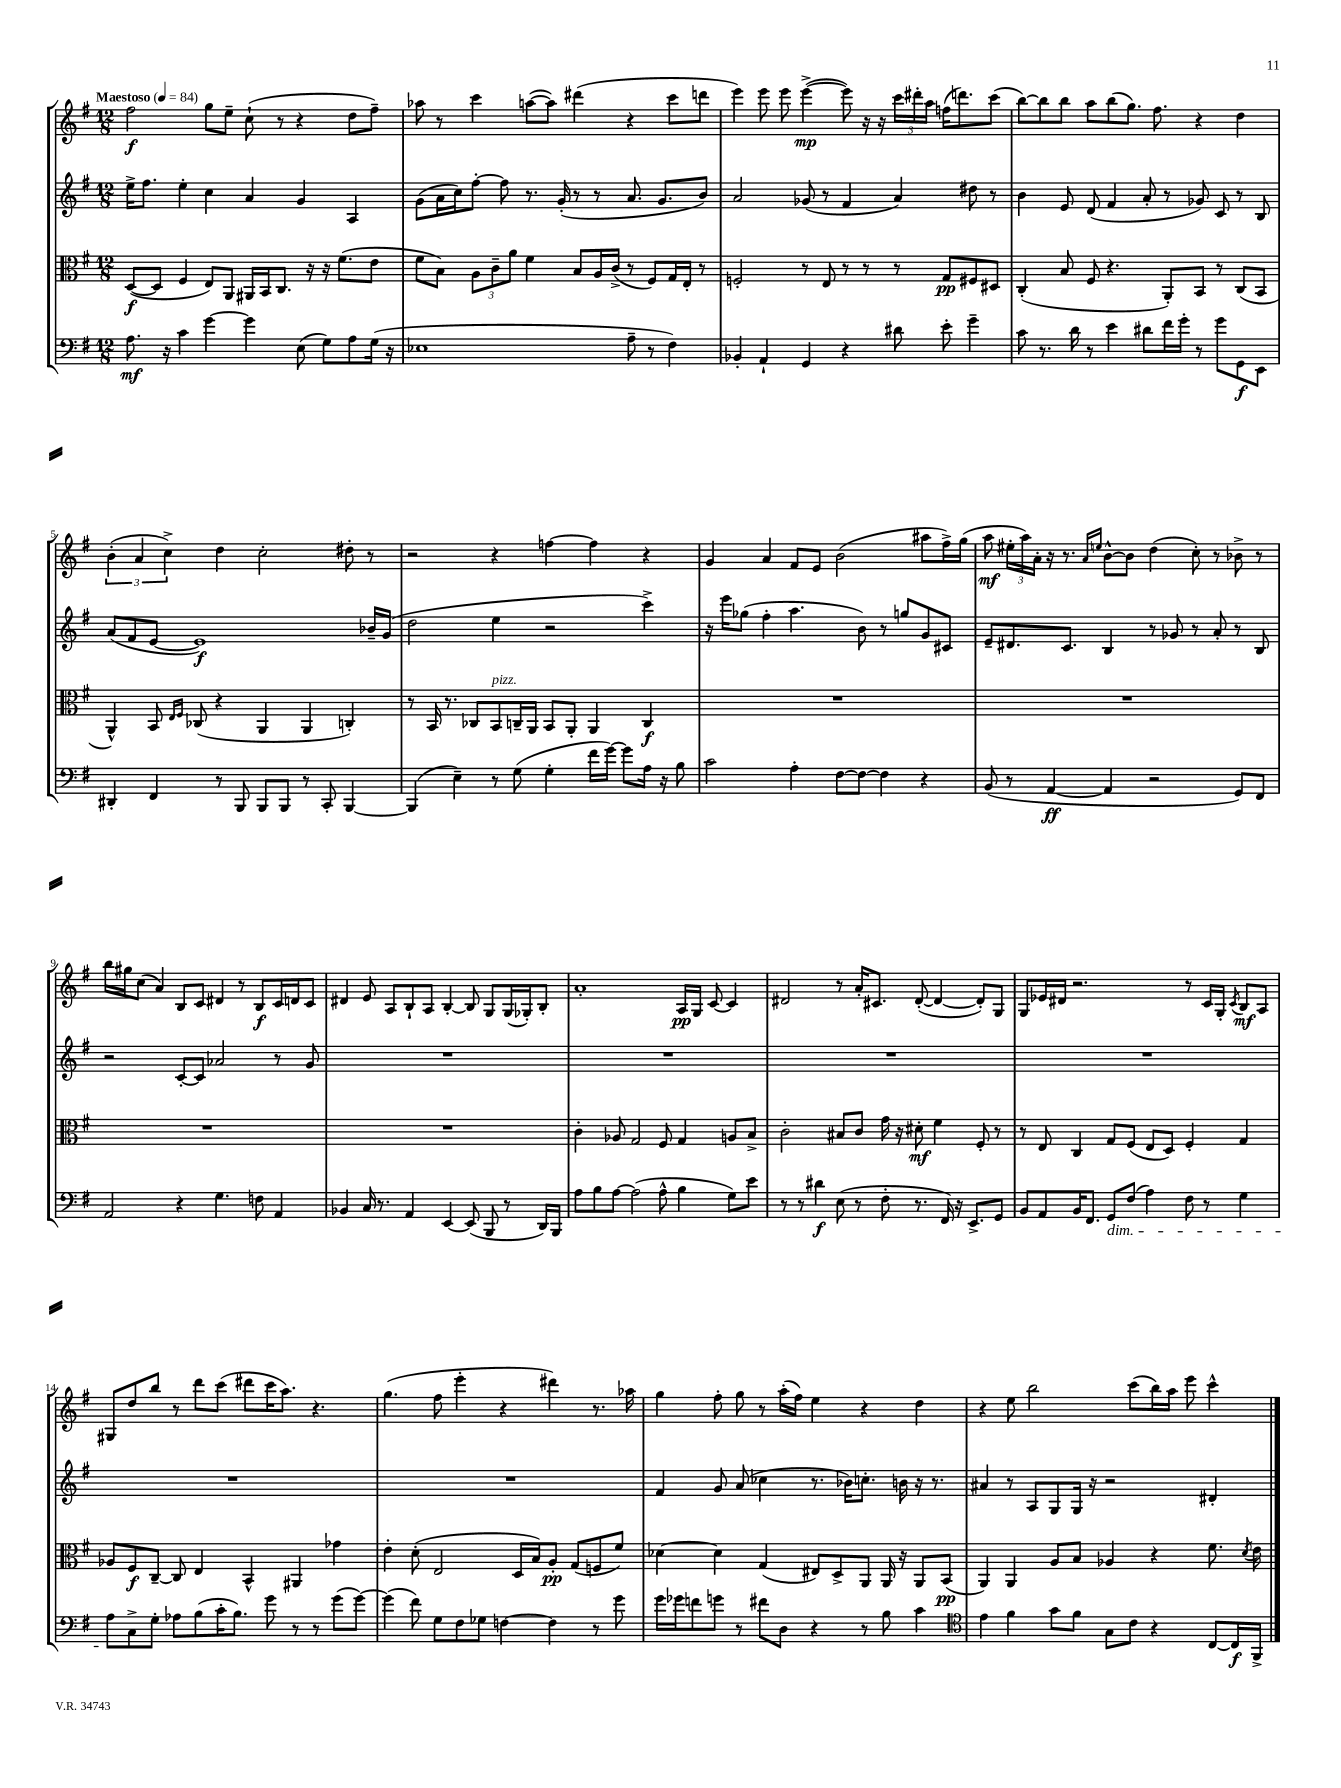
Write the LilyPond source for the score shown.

<<
\new StaffGroup <<
\new Staff = "s0" {
    \clef treble \key g \major \numericTimeSignature \time 12/8 \tempo "Maestoso" 4 = 84
    \autoBeamOff fis''2\f g''8[ e''8]-- c''8-!( r8 r4 d''8[ fis''8]--) |
    aes''8 r8 c'''4 a''8[~( a''8]) dis'''4( r4 c'''8[ d'''8] |
    e'''4) e'''8 e'''8 e'''4~->\mp( e'''8) r16 r16 \tuplet 3/2 { c'''16[ dis'''16-. a''16] } f''16[( d'''8.) c'''8]( |
    b''8[~) b''8 b''8] a''8[ b''8( g''8.]) fis''8. r4 d''4 |
    \tuplet 3/2 { b'4-.( a'4 c''4->) } d''4 c''2-. dis''8-. r8 |
    r2 r4 f''4~ f''4 r4 |
    g'4 a'4 fis'8[ e'8] b'2( ais''8[ fis''16->) g''16]( |
    a''8\mf \tuplet 3/2 { eis''16[-. a''16) a'16]-. } r16 r8. \grace { a'16[ e''16] } b'8[~-^ b'8] d''4( c''8-.) r8 bes'8-> r8 |
    b''16[ gis''16 c''8]( a'4) b8[ c'8] dis'4 r8 b8[\f c'16 d'16 c'8] |
    dis'4 e'8 a8[ b8-! a8] b4~-. b8 g8[ g16( ges16-.) b8]-. |
    a'1-. a16[\pp g16] c'8~ c'4 |
    dis'2 r8 a'16[-. cis'8.] dis'8~-.( dis'4~ dis'8[-.) g8] |
    g8[ ees'16 dis'16] r2. r8 c'16[ g16]-. \acciaccatura { c'8 } b8[\mf a8] |
    gis8[ d''8 b''8] r8 d'''8[ c'''8]( dis'''8[ c'''16 a''8.]) r4. |
    g''4.( fis''8 e'''4-. r4 dis'''4) r8. aes''16 |
    g''4 fis''8-. g''8 r8 a''16[-.( fis''16]) e''4 r4 d''4 |
    r4 e''8 b''2 c'''8[( b''16) a''16] e'''8 c'''4-^ \bar "|." |
}
\new Staff = "s1" {
    \clef treble \key g \major \numericTimeSignature \time 12/8
    \autoBeamOff e''16[-> fis''8.] e''4-. c''4 a'4 g'4 a4 |
    g'8[( a'16 c''16) fis''8]~-. fis''8 r8. g'16-.( r8 r8 a'8. g'8.[ b'8]) |
    a'2 ges'8( r8 fis'4 a'4) dis''8 r8 |
    b'4 e'8 d'8( fis'4 a'8-. r8 ges'8) c'8 r8 b8 |
    a'8[( fis'8 e'8]~ e'1\f) bes'16[-- g'16]( |
    d''2 e''4 r2 c'''4->) |
    r16 e'''16[ ges''8]( fis''4-. a''4. b'8) r8 g''8[ g'8 cis'8] |
    e'8[-- dis'8. c'8.] b4 r8 ges'8 r8 a'8-. r8 b8 |
    r2 c'8[~-. c'8] aes'2 r8 g'8 |
    R1. |
    R1. |
    R1. |
    R1. |
    R1. |
    R1. |
    fis'4 g'8 a'8( ces''4 r8. bes'16[) c''8.]-. b'16 r16 r8. |
    ais'4 r8 a8[ g8 g16] r16 r2 dis'4-. \bar "|." |
}
\new Staff = "s2" {
    \clef alto \key g \major \numericTimeSignature \time 12/8
    \autoBeamOff d8[~\f( d8] fis4 e8[) a,8] ais,16[ b,16 c8.] r16 r16 fis'8.[( e'8] |
    fis'8[ b8]) \tuplet 3/2 { a8[ c'8-- a'8] } fis'4 b8[ a16 c'16]->( r8 fis8[) g16 e16]-. r8 |
    f2-. r8 e8 r8 r8 r8 g8[\pp fis8 dis8] |
    c4-.( b8 fis8 r4. a,8[-.) b,8] r8 c8[( b,8] |
    a,4-^) b,8 \grace { e16[ fis16] } ces8( r4 a,4 a,4 c4-.) |
    r8 b,16 r8. ces8[ b,8^\markup { \italic "pizz." } c16-- a,16] b,8[ a,8]-. a,4 c4\f |
    R1. |
    R1. |
    R1. |
    R1. |
    c'4-. aes8 g2 fis8 g4 a8[ b8]-> |
    c'2-. bis8[ c'8] g'16 r16 dis'8-.\mf fis'4 fis8-. r8 |
    r8 e8 c4 g8[ fis8]( e8[ d8]) fis4-. g4 |
    aes8[ fis8\f c8]~-- c8 e4 b,4-^ ais,4 ges'4 |
    e'4-. d'8-.( e2 d16[ b16) a8]-.\pp g8[( f8 fis'8]) |
    des'4~ des'4 g4( eis8[) d8-> a,8] a,16 r16 a,8[ b,8]\pp( |
    a,4) a,4 a8[ b8] aes4 r4 fis'8. \acciaccatura { d'8 } e'16 \bar "|." |
}
\new Staff = "s3" {
    \clef bass \key g \major \numericTimeSignature \time 12/8
    \autoBeamOff a8.\mf r16 c'4 g'4~ g'4 e8( g8[) a8 g16]( r16 |
    ees1 a8-- r8 fis4) |
    bes,4-. a,4-! g,4 r4 dis'8 e'8-. g'4-- |
    c'8 r8. d'16 r8 e'4 dis'8[ fis'16 g'16]-. r8 g'8[ g,8\f e,8] |
    dis,4-. fis,4 r8 b,,8 b,,8[ b,,8] r8 c,8-. b,,4~ |
    b,,4( e4--) r8 g8( g4-. fis'16[ g'16]~) g'8[ a16] r16 b8 |
    c'2 a4-. fis8[~ fis8]~ fis4 r4 |
    b,8( r8 a,4~\ff a,4 r2 g,8[) fis,8] |
    a,2 r4 g4. f8 a,4 |
    bes,4 c16 r8. a,4 e,4~ e,8( b,,8 r8 d,16[) b,,16] |
    a8[ b8 a8]~ a2( a8-^ b4 g8[) e'8] |
    r8 r8 dis'4\f e8( r8 fis8-. r8. fis,16) r16 e,8.[-> g,8] |
    b,8[ a,8 b,16 fis,8.] g,8[\dim fis8]( a4) fis8 r8 g4 |
    a8[\! c8-> g8]-. aes8[ b8( c'16-. b8.]) g'8 r8 r8 g'8[( g'8]~) |
    g'4( fis'8) g8[ fis8 ges8] f4~ f4 r8 g'8 |
    g'16[ ges'16 f'8 g'8] r8 fis'8[ d8] r4 r8 b8 c'4 |
    \clef tenor e'4 fis'4 g'8[ fis'8] g8[ c'8] r4 c8[~ c16\f fis,16]-> \bar "|." |
}
>>
>>
